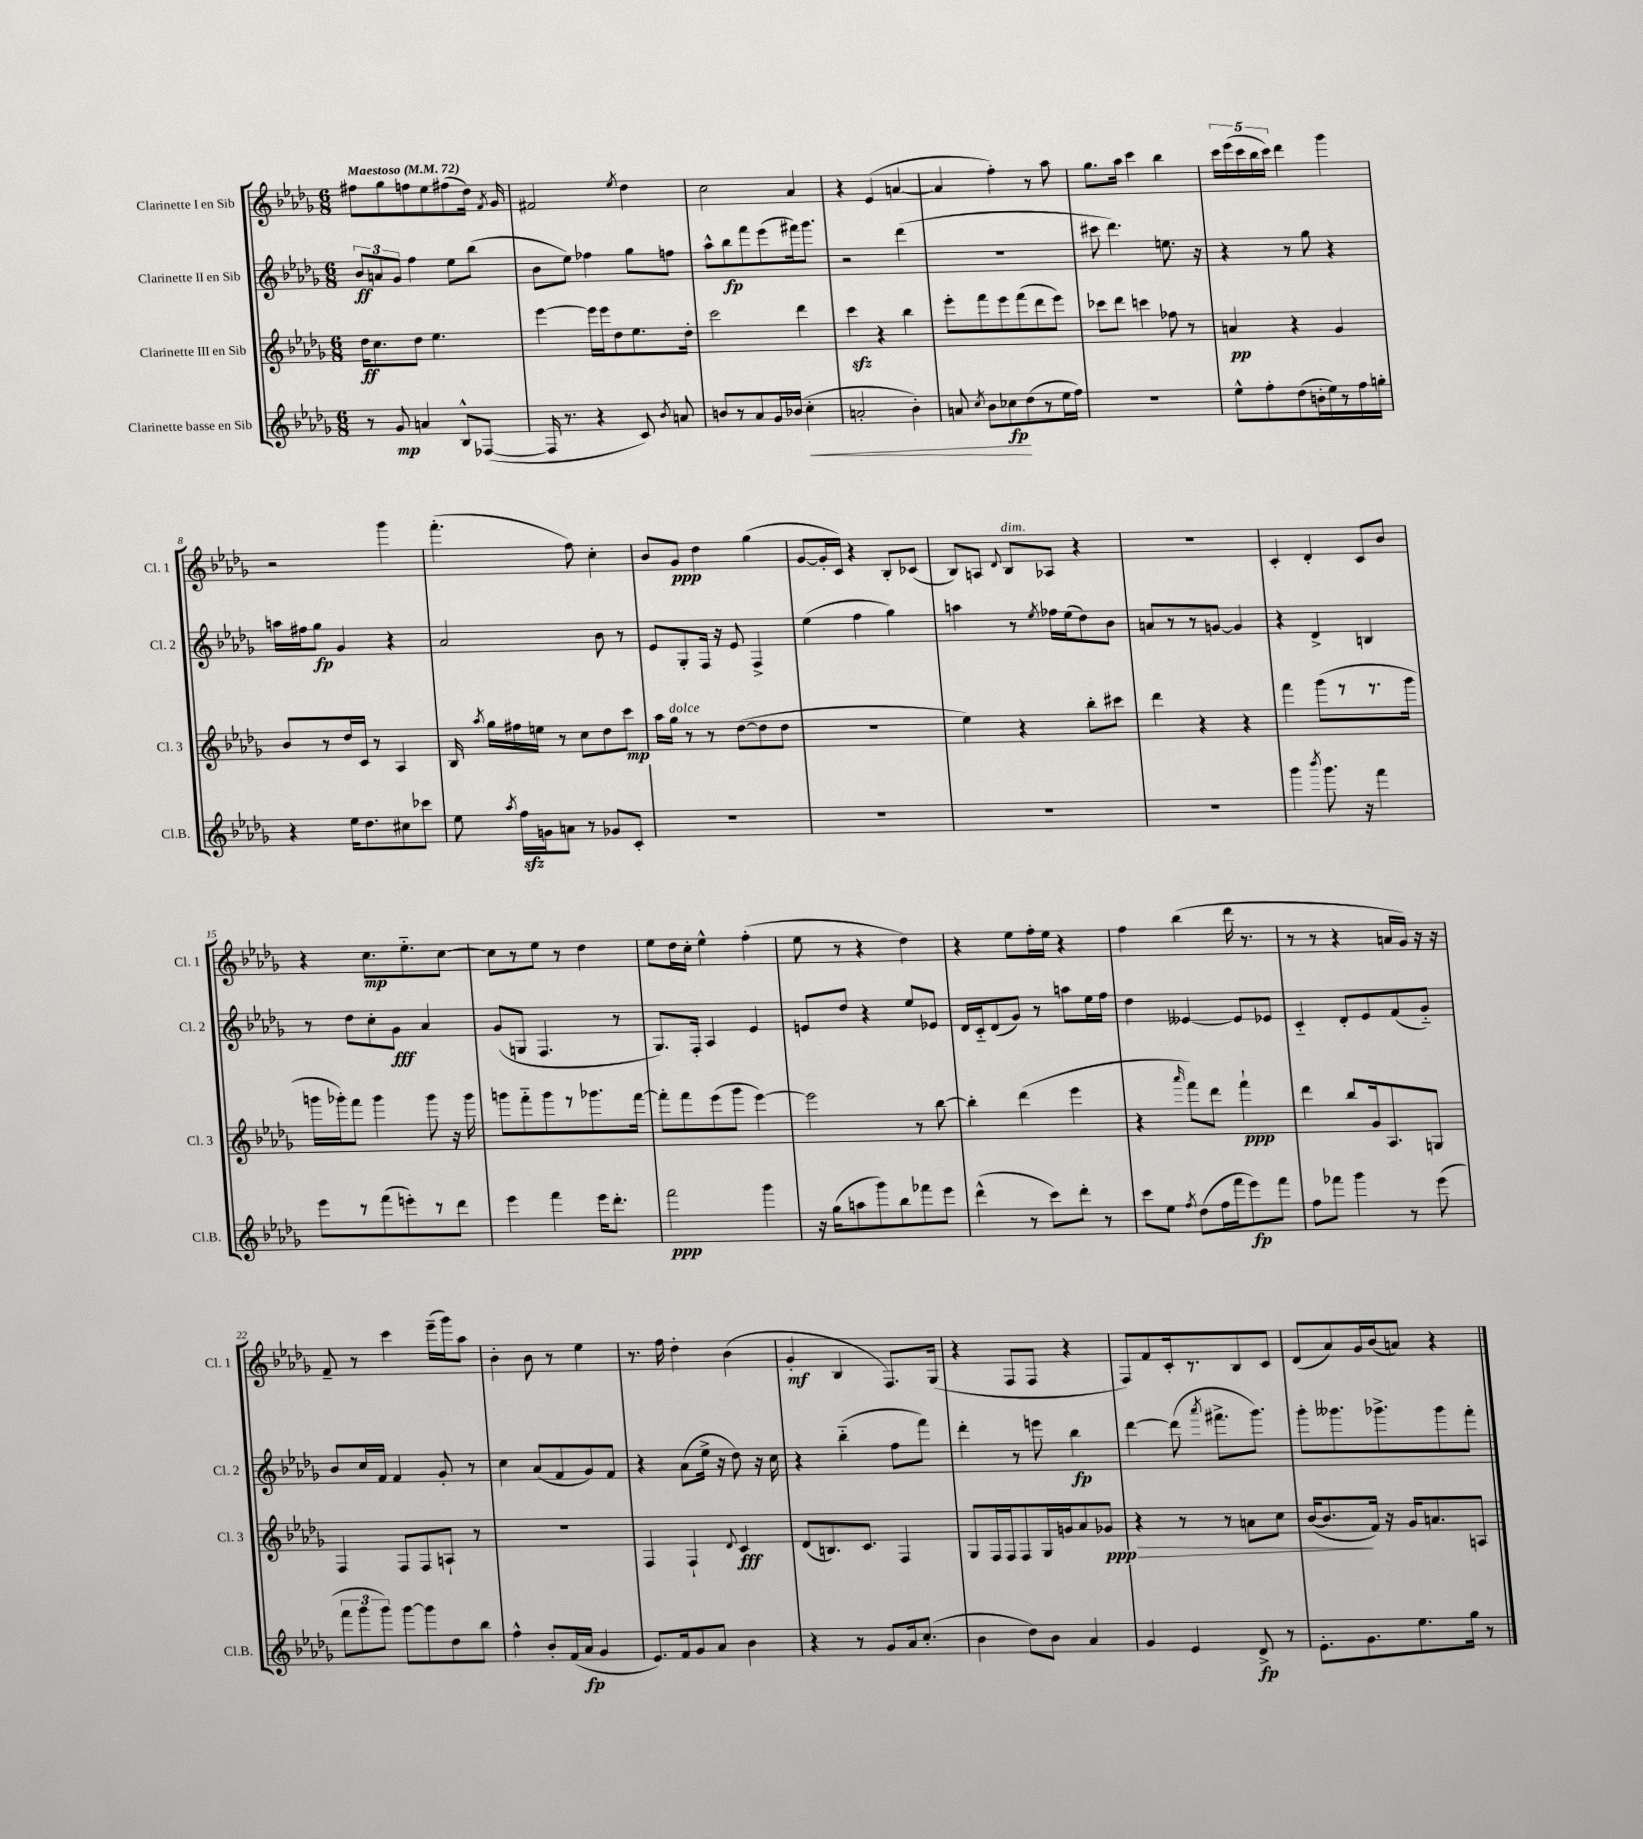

**kern	**dynam	**kern	**dynam	**kern	**dynam	**kern	**dynam
*part4	*part4	*part3	*part3	*part2	*part2	*part1	*part1
*staff4	*staff4	*staff3	*staff3	*staff2	*staff2	*staff1	*staff1
*I"Clarinette basse en Sib	*	*I"Clarinette III en Sib	*	*I"Clarinette II en Sib	*	*I"Clarinette I en Sib	*
*I'Cl.B.	*	*I'Cl. 3	*	*I'Cl. 2	*	*I'Cl. 1	*
*clefG2	*	*clefG2	*	*clefG2	*	*clefG2	*
*k[b-e-a-d-g-]	*	*k[b-e-a-d-g-]	*	*k[b-e-a-d-g-]	*	*k[b-e-a-d-g-]	*
*M6/8	*	*M6/8	*	*M6/8	*	*M6/8	*
*MM72	*	*MM72	*	*MM72	*	*MM72	*
=1	=1	=1	=1	=1	=1	=1	=1
!	!	!	!	!	!	!LO:TX:a:B:t=Maestoso	!
8r	.	16dd-\KL	ff	12b-/L	ff	8ff#X\L	.
.	.	8.cc\	.	.	.	.	.
.	.	.	.	12an/	.	.	.
8g-/	mp	.	.	.	.	8gg-\	.
.	.	.	.	12g-/J	.	.	.
4an/	.	8dd-\J	.	4ff\	.	8ffn\	.
.	.	4.ee-\	.	.	.	8ee-\	.
8B-^^/L	.	.	.	8ee-\L	.	(8ff#X\	.
([8F-X/J	.	.	.	(8bb-\J	.	16dd-\Jk)	.
.	.	.	.	.	.	8qf/	.
.	.	.	.	.	.	16g-/	.
=2	=2	=2	=2	=2	=2	=2	=2
16F-/]	.	[4eee-\	.	8b-\L	.	2f#X/	.
8.r	.	.	.	.	.	.	.
.	.	.	.	8ee-\J)	.	.	.
4r	.	16eee-\LL]	.	4ff-X\	.	.	.
.	.	16eee-\J	.	.	.	.	.
.	.	8dd-\	.	.	.	.	.
.	.	.	.	.	.	8qee-/	.
8c/)	.	8.ee-\	.	8gg-\L	.	4dd-\	.
8qb-/	.	.	.	.	.	.	.
8an/	.	.	.	8ffn\J	.	.	.
.	.	16dd-'\Jk	.	.	.	.	.
=3	=3	=3	=3	=3	=3	=3	=3
8bn/L	.	2ccc\	.	8aa-^^\L	.	2cc\	.
8r	.	.	.	8bb-\	fp	.	.
8a-/	.	.	.	8fff\	.	.	.
16g-/L	.	.	.	(8eee-\	.	.	.
(16b-X/JJ	.	.	.	.	.	.	.
!	!LO:HP:b	!	!	!	!	!	!
4cc'\	<	4ddd-\	.	16fff#X\k)	.	4a-/	.
.	.	.	.	8.ggg-\J	.	.	.
=4	=4	=4	=4	=4	=4	=4	=4
2an'/	.	4ccczz\	.	2r	.	4r	.
.	.	4r	.	.	.	(4e-/	.
4b-'\)	.	4bb-\	.	(4ddd-\	.	[4an/	.
=5	=5	=5	=5	=5	=5	=5	=5
8an/	.	8eee-'\L	.	2.r	.	4a/]	.
8qcc/	.	.	.	.	.	.	.
8b-\L	.	8fff\	.	.	.	.	.
8cc-X\	fp	8eee-\	.	.	.	4ff'\)	.
(8dd-\	[	(8fff\	.	.	.	.	.
8r	.	8ddd-\	.	.	.	8r	.
16ee-\L	.	8eee-\J)	.	.	.	8aa-\	.
16ff\JJ)	.	.	.	.	.	.	.
=6	=6	=6	=6	=6	=6	=6	=6
2.r	.	8ccc-X\L	.	8ccc#X\	.	8.gg-\L	.
.	.	8ddd-\J	.	4.ddd-\)	.	.	.
.	.	.	.	.	.	16aa-\Jk	.
.	.	4cccn\	.	.	.	4ccc\	.
.	.	8ff-X\	.	8.een\	.	4bb-\	.
.	.	8r	.	.	.	.	.
.	.	.	.	16r	.	.	.
=7	=7	=7	=7	=7	=7	=7	=7
8ee-^^\L	.	4an/	pp	4r	.	20ccc\LL	.
.	.	.	.	.	.	(20eee-\	.
.	.	.	.	.	.	20ccc\	.
8ff'\	.	.	.	.	.	.	.
.	.	.	.	.	.	20bb-\	.
.	.	.	.	.	.	20ccc\JJ)	.
(8dd-\	.	4r	.	8r	.	4ddd-\	.
16bn'\L	.	.	.	8gg-\	.	.	.
16ee-\)	.	.	.	.	.	.	.
8r	.	4g-/	.	4r	.	4ggg-\	.
16ff\	.	.	.	.	.	.	.
16ggn'\JJ	.	.	.	.	.	.	.
!!LO:LB:g=z
=8	=8	=8	=8	=8	=8	=8	=8
4r	.	8b-/L	.	16aan\LL	.	2r	.
.	.	.	.	16ff#X\J	.	.	.
.	.	8r	.	8gg-\J	fp	.	.
16ee-\KL	.	16dd-/L	.	4g-/	.	.	.
8.dd-\	.	16c/JJ	.	.	.	.	.
.	.	8r	.	.	.	.	.
8cc#X\	.	4A-/	.	4r	.	4ggg-\	.
8ccc-X\J	.	.	.	.	.	.	.
=9	=9	=9	=9	=9	=9	=9	=9
8ee-\	.	16B-/	.	2a-/	.	(4.fff'\	.
.	.	8qaa-/	.	.	.	.	.
.	.	16gg-\LL	.	.	.	.	.
8qaa-/	.	.	.	.	.	.	.
16ffzz\LL	.	16ff#X\	.	.	.	.	.
16gn\J	.	16een\JJ	.	.	.	.	.
8an\J	.	8r	.	.	.	.	.
8r	.	8cc\L	.	.	.	8ff\)	.
8g-X/L	.	8dd-\	.	8b-\	.	4cc'\	.
8c'/J	.	8ccc\J	mp	8r	.	.	.
=10	=10	=10	=10	=10	=10	=10	=10
2.r	.	16aa-\LL	.	8e-/L	.	8b-/L	.
!	!	!LO:TX:a:i:t=dolce	!	!	!	!	!
.	.	16gg-\JJ	.	.	.	.	.
.	.	8r	.	8G-'/	.	8g-/J	ppp
.	.	8r	.	16F/Jk	.	4dd-\	.
.	.	.	.	16r	.	.	.
.	.	([8dd-\L	.	8e-/	.	.	.
.	.	8dd-\]	.	4F^/	.	(4gg-\	.
.	.	8dd-\J	.	.	.	.	.
=11	=11	=11	=11	=11	=11	=11	=11
2.r	.	2.r	.	(4ee-\	.	[8g-/L	.
.	.	.	.	.	.	16g-'/L]	.
.	.	.	.	.	.	16c/JJ)	.
.	.	.	.	4ff\	.	4r	.
.	.	.	.	4gg-\)	.	8B-'/L	.
.	.	.	.	.	.	(8c-X/J	.
=12	=12	=12	=12	=12	=12	=12	=12
2.r	.	4ee-\)	.	4aan\	.	8B-/L)	.
.	.	.	.	.	.	8An/J	.
.	.	.	.	.	.	8qqd-/	.
!	!	!	!	!	!	!LO:TX:a:i:t=dim.	!
.	.	4r	.	8r	.	8B-/L	.
.	.	.	.	8qee-/	.	.	.
.	.	.	.	16ff-X\LL	.	8A-X/J	.
.	.	.	.	(16ee-\J	.	.	.
.	.	8bb-'\L	.	8dd-\)	.	4r	.
.	.	8ccc#X\J	.	8b-\J	.	.	.
=13	=13	=13	=13	=13	=13	=13	=13
2.r	.	4ddd-\	.	8an/L	.	2.r	.
.	.	.	.	8r	.	.	.
.	.	4r	.	8r	.	.	.
.	.	.	.	[8gn/J	.	.	.
.	.	4r	.	4g/]	.	.	.
=14	=14	=14	=14	=14	=14	=14	=14
4ggg-\	.	4fff\	.	4r	.	4c'/	.
8qbbb-/	.	.	.	.	.	.	.
8.ggg-\	.	(8ggg-\L	.	4d-^/	.	4d-'/	.
.	.	8r	.	.	.	.	.
16r	.	.	.	.	.	.	.
4fff\	.	8.r	.	4Bn/	.	8c/L	.
.	.	.	.	.	.	8b-/J	.
.	.	16ggg-\Jk	.	.	.	.	.
!!LO:LB:g=z
=15	=15	=15	=15	=15	=15	=15	=15
8eee-\L	.	16gggn\LL	.	8r	.	4r	.
.	.	16ggg-X'\J)	.	.	.	.	.
8r	.	8fff\J	.	8dd-\L	.	.	.
(8fff\	.	4ggg-\	.	8cc'\	.	8.cc\L	mp
8eeen'\)	.	.	.	8g-\J	fff	.	.
.	.	.	.	.	.	8.ee-\	.
8r	.	8ggg-\	.	4a-/	.	.	.
8ddd-\J	.	16r	.	.	.	[8cc\J	.
.	.	16ggg-\	.	.	.	.	.
=16	=16	=16	=16	=16	=16	=16	=16
4eee-\	.	8gggn\L	.	(8g-/L	.	8cc\L]	.
.	.	8fff\	.	8Gn/J	.	8r	.
4fff\	.	8ggg\	.	4.F/	.	8ee-\J	.
.	.	8r	.	.	.	8r	.
16eee-\KL	.	8.ggg-X\	.	.	.	4dd-\	.
8.ddd-'\J	.	.	.	.	.	.	.
.	.	.	.	8r	.	.	.
.	.	[16fff\Jk	.	.	.	.	.
=17	=17	=17	=17	=17	=17	=17	=17
2fff\	ppp	8fff'\L]	.	8.G-/L)	.	8ee-\L	.
.	.	8fff\	.	.	.	16dd-\L	.
.	.	.	.	16F'/Jk	.	16cc'\JJ	.
.	.	(8eee-\	.	4A-/	.	4ee-^^\	.
.	.	8ggg-\J	.	.	.	.	.
4ggg-\	.	[4eee-\)	.	4e-/	.	(4ff'\	.
=18	=18	=18	=18	=18	=18	=18	=18
16r	.	2eee-\]	.	8en/L	.	8ee-\	.
(16gg-\KL	.	.	.	.	.	.	.
8aan\	.	.	.	8dd-/J	.	8r	.
8ggg-\)	.	.	.	4r	.	4r	.
8bb-\	.	.	.	.	.	.	.
8fff-X\	.	8r	.	8ee-/L	.	4dd-\)	.
8eee-\J	.	[8bb-\	.	8e-X/J	.	.	.
=19	=19	=19	=19	=19	=19	=19	=19
(4ddd-^^\	.	4bb-'\]	.	16d-/LL	.	4r	.
.	.	.	.	16c/J	.	.	.
.	.	.	.	(8d-/	.	.	.
8r	.	(4ddd-\	.	8g-/J)	.	8ee-\L	.
8ccc\L)	.	.	.	8r	.	16ff'\L	.
.	.	.	.	.	.	16ee-\JJ	.
8ddd-'\J	.	4eee-\	.	8aan\L	.	4r	.
8r	.	.	.	16ee-\L	.	.	.
.	.	.	.	16ff\JJ	.	.	.
=20	=20	=20	=20	=20	=20	=20	=20
8ccc\L	.	4r	.	4dd-\	.	4ff\	.
8ee-\J	.	.	.	.	.	.	.
8qff/	.	16qqaaa-/	.	.	.	.	.
(8dd-\L	.	8fff\L)	.	[4e--X/	.	(4bb-\	.
16ff\L	.	8ddd-\J	.	.	.	.	.
16fff\J	.	.	.	.	.	.	.
8eee-\)	fp	4fff`\	ppp	8e--/L]	.	16ddd-\	.
.	.	.	.	.	.	8.r	.
8fff\J	.	.	.	8e-X/J	.	.	.
=21	=21	=21	=21	=21	=21	=21	=21
8ff\L	.	4ddd-\	.	4c/	.	8r	.
8fff-X\J	.	.	.	.	.	8r	.
4ggg-\	.	8bb-/L	.	8d-'/L	.	4r	.
.	.	16g-/k	.	8e-/	.	.	.
.	.	8.A-/	.	.	.	.	.
8r	.	.	.	(8f/	.	16an/LL	.
.	.	.	.	.	.	16g-/JJ)	.
(8eee-\	.	8Gn/J	.	8g-/J)	.	16r	.
.	.	.	.	.	.	16r	.
!!LO:LB:g=z
=22	=22	=22	=22	=22	=22	=22	=22
12fff\L	.	4F/	.	8b-/L	.	8f~/	.
12ggg-\	.	.	.	.	.	.	.
.	.	.	.	16cc/L	.	8r	.
12ggg-\J)	.	.	.	.	.	.	.
.	.	.	.	16f/JJ	.	.	.
[8ggg-\L	.	8F/L	.	4f/	.	4ccc\	.
8ggg-\]	.	8F/	.	.	.	.	.
8dd-\	.	8An`/J	.	8g-'/	.	(16eee-~\LL	.
.	.	.	.	.	.	16ggg-\J)	.
8bb-\J	.	8r	.	8r	.	8aa-\J	.
=23	=23	=23	=23	=23	=23	=23	=23
4ff^^\	.	2.r	.	4cc\	.	4b-'\	.
8b-'/L	.	.	.	(8a-/L	.	8b-\	.
(16f/L	.	.	.	8f/	.	8r	.
16a-/JJ	fp	.	.	.	.	.	.
4g-/	.	.	.	8g-/)	.	4ee-\	.
.	.	.	.	8f/J	.	.	.
=24	=24	=24	=24	=24	=24	=24	=24
8.e-/L)	.	4F/	.	4r	.	8.r	.
16f/k	.	.	.	.	.	16ff\	.
8g-/	.	4F`/	.	(8a-\L	.	4dd-'\	.
8a-/J	.	.	.	16ee-^\Jk	.	.	.
.	.	.	.	16r	.	.	.
.	.	8qqd-/	.	.	.	.	.
4b-\	.	4c/	fff	8dd-\)	.	(4b-\	.
.	.	.	.	16r	.	.	.
.	.	.	.	16cc\	.	.	.
=25	=25	=25	=25	=25	=25	=25	=25
4r	.	(8d-/L	.	4r	.	4g-'/	mf
.	.	8.Bn/)	.	.	.	.	.
8r	.	.	.	(4bb-\	.	4B-/	.
.	.	8.c/J	.	.	.	.	.
8g-/L	.	.	.	.	.	.	.
16a-/k	.	4F/	.	8ff\L	.	8.F/L)	.
(8.cc'/J	.	.	.	.	.	.	.
.	.	.	.	8fff\J)	.	.	.
.	.	.	.	.	.	(16G-/Jk	.
=26	=26	=26	=26	=26	=26	=26	=26
4b-\	.	8G-/L	.	4ddd-'\	.	4r	.
.	.	16F/L	.	.	.	.	.
.	.	16F/J	.	.	.	.	.
8dd-\L)	.	8F/	.	8r	.	8F/L	.
8b-\J	.	16G-/L	.	8eeen\	.	8F/J	.
.	.	16gn/J	.	.	.	.	.
4a-/	.	8a-/	.	4bb-\	fp	4r	.
!	!	!	!LO:HP:b	!	!	!	!
.	.	8g-X/J	> ppp	.	.	.	.
=27	=27	=27	=27	=27	=27	=27	=27
4g-/	.	4r	.	[4ddd-\	.	8F/L)	.
.	.	.	.	.	.	8f/	.
4e-/	.	8r	.	(8ddd-\]	.	16c'/k	.
.	.	.	.	.	.	8.r	.
.	.	.	.	8qaaa-/	.	.	.
.	.	8r	.	8.fff#X^\L	.	.	.
8d-^/	fp	8an\L	.	.	.	8B-/	.
.	.	.	.	8.ggg-\J)	.	.	.
8r	.	8cc\J	.	.	.	8c/J	.
=28	=28	=28	=28	=28	=28	=28	=28
8.e-'\L	.	([16b-/KL	.	8ggg-'\L	.	(8d-/L	.
.	.	8.b-/]	.	.	.	.	.
.	.	.	.	8.ggg--X\	.	8a-/)	.
8.g-\	.	.	.	.	.	.	.
.	.	16f/Jk)	]	.	.	16g-/L	.
.	.	16r	.	8.ggg-X^\	.	(16b-/J	.
8.ee-\	.	16g-/KL	.	.	.	8an/J)	.
.	.	8.an/	.	.	.	.	.
.	.	.	.	8ggg-\	.	4r	.
16gg-\Jk	.	.	.	.	.	.	.
8r	.	8An/J	.	8fff'\J	.	.	.
==	==	==	==	==	==	==	==
*-	*-	*-	*-	*-	*-	*-	*-
